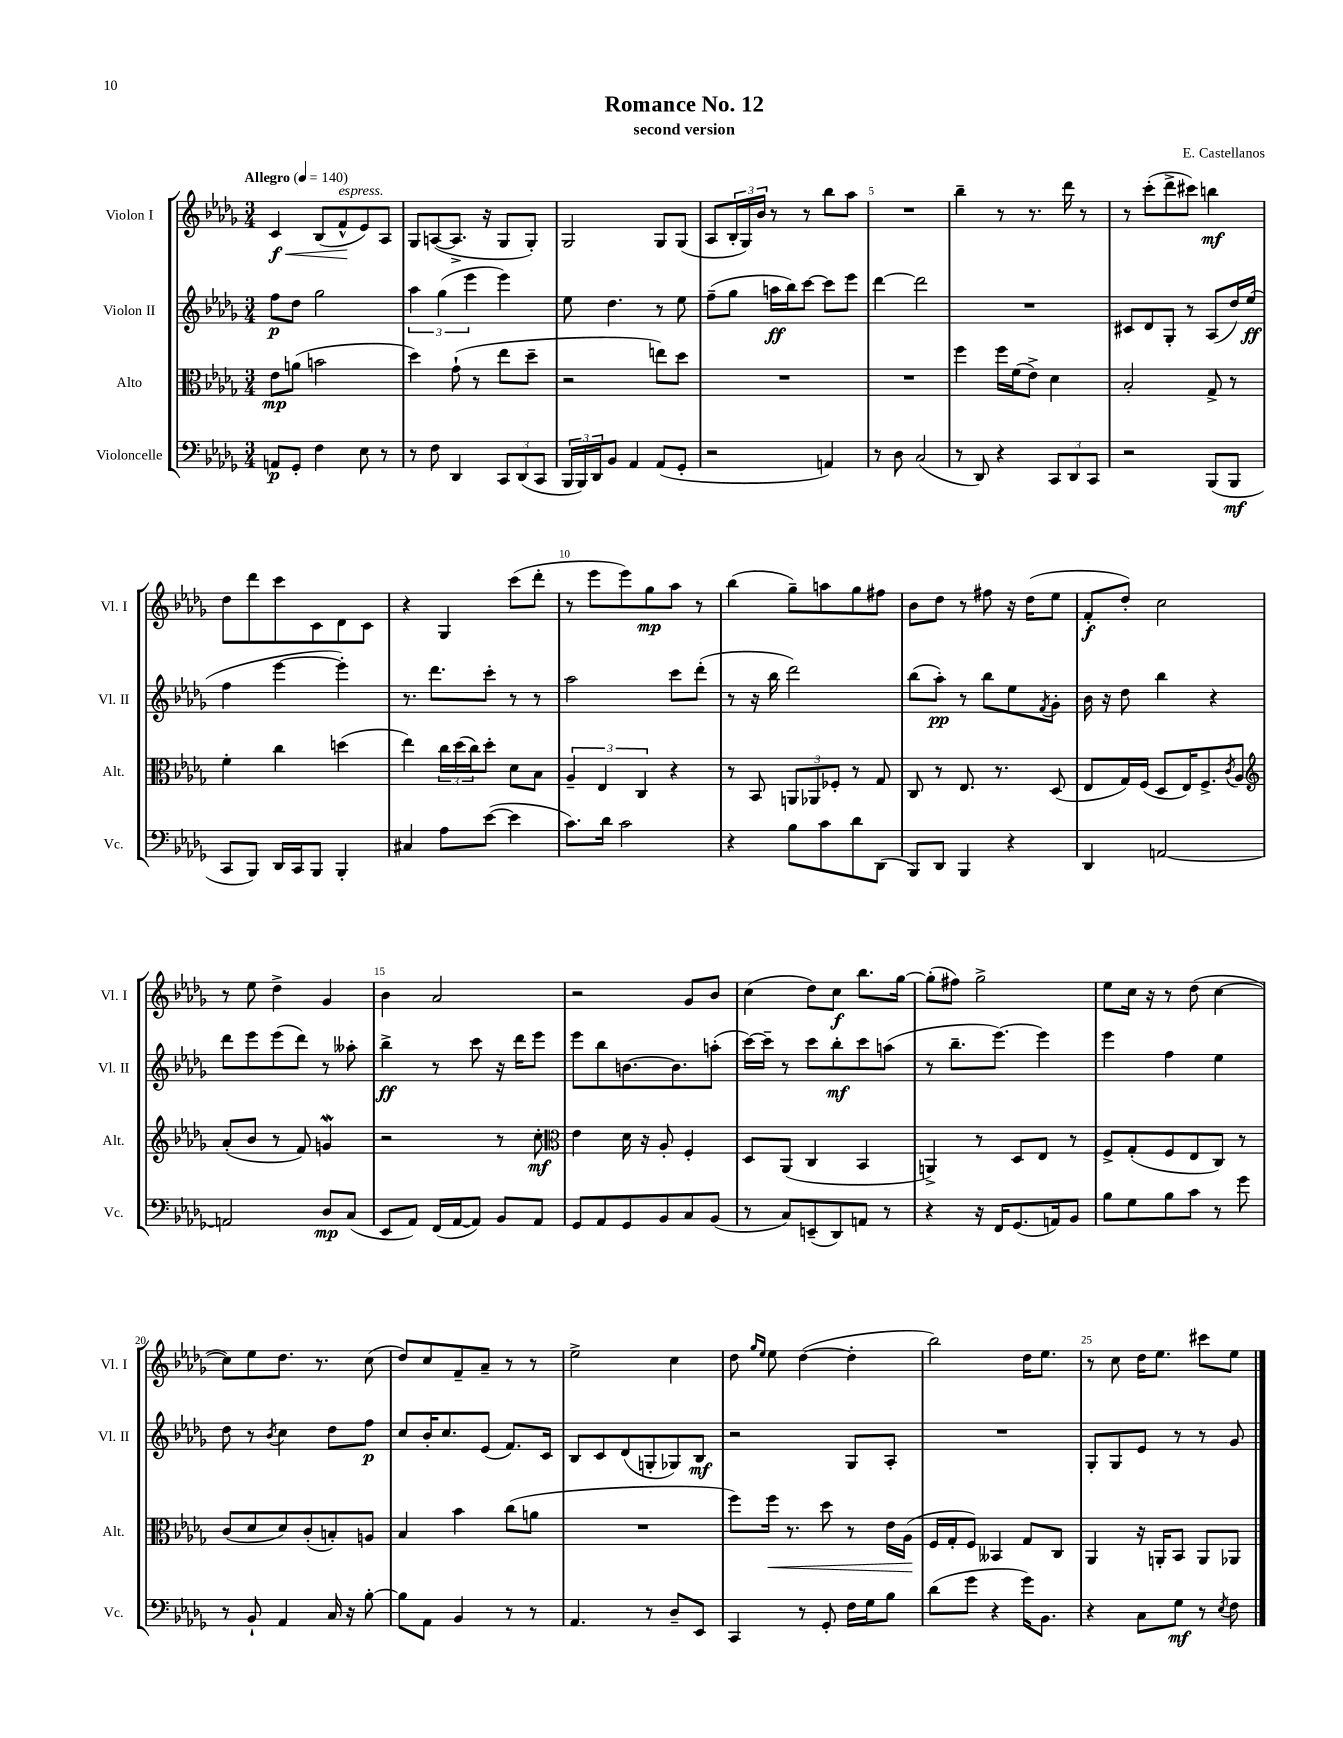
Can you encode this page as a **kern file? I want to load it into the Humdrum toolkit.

**kern	**dynam	**kern	**dynam	**kern	**dynam	**kern	**dynam
*part4	*part4	*part3	*part3	*part2	*part2	*part1	*part1
*staff4	*staff4	*staff3	*staff3	*staff2	*staff2	*staff1	*staff1
*I"Violoncelle	*	*I"Alto	*	*I"Violon II	*	*I"Violon I	*
*I'Vc.	*	*I'Alt.	*	*I'Vl. II	*	*I'Vl. I	*
*clefF4	*	*clefC3	*	*clefG2	*	*clefG2	*
*k[b-e-a-d-g-]	*	*k[b-e-a-d-g-]	*	*k[b-e-a-d-g-]	*	*k[b-e-a-d-g-]	*
*M3/4	*	*M3/4	*	*M3/4	*	*M3/4	*
*MM140	*	*MM140	*	*MM140	*	*MM140	*
=1	=1	=1	=1	=1	=1	=1	=1
!	!	!	!	!	!	!LO:TX:a:B:t=Allegro	!
!	!	!	!	!	!	!	!LO:HP:b
8AAn/L	p	8e-\L	mp	8ff\L	p	4c/	< f
8GG-'/J	.	(8an\J	.	8dd-\J	.	.	.
4F\	.	2bn\	.	2gg-\	.	(8B-/L	.
!	!	!	!	!	!	!LO:TX:a:i:t=espress.	!
.	.	.	.	.	.	8f^^/	.
8E-\	.	.	.	.	.	8e-/)	[
8r	.	.	.	.	.	8A-/J	.
=2	=2	=2	=2	=2	=2	=2	=2
8r	.	4dd-\)	.	6aa-\	.	8G-/L	.
8F\	.	.	.	.	.	([8An/	.
.	.	.	.	(6gg-\	.	.	.
4DD-/	.	(8g-`\	.	.	.	8.A^/J]	.
.	.	.	.	6eee-\	.	.	.
.	.	8r	.	.	.	.	.
.	.	.	.	.	.	16r	.
12CC/L	.	8ee-\L	.	4eee-\)	.	8G-/L	.
(12DD-/	.	.	.	.	.	.	.
.	.	8dd-~\J	.	.	.	8G-'/J)	.
12CC/J	.	.	.	.	.	.	.
=3	=3	=3	=3	=3	=3	=3	=3
24BBB-/LL	.	2r	.	8ee-\	.	2G-/	.
24BBB-/)	.	.	.	.	.	.	.
24DD-/J	.	.	.	.	.	.	.
8BB-/J	.	.	.	4.dd-\	.	.	.
4AA-/	.	.	.	.	.	.	.
(8AA-/L	.	8een\L)	.	8r	.	8G-/L	.
8GG-'/J	.	8dd-\J	.	8ee-\	.	(8G-/J	.
=4	=4	=4	=4	=4	=4	=4	=4
2r	.	2.r	.	(8ff~\L	.	8A-/L	.
.	.	.	.	8gg-\J	.	24B-'/L	.
.	.	.	.	.	.	24G-/)	.
.	.	.	.	.	.	24b-/JJ	.
.	.	.	.	16aan\LL	ff	8r	.
.	.	.	.	16bb-\J)	.	.	.
.	.	.	.	[8ccc\J	.	8r	.
4AAn/)	.	.	.	8ccc\L]	.	8bb-\L	.
.	.	.	.	8eee-\J	.	8aa-\J	.
=5	=5	=5	=5	=5	=5	=5	=5
8r	.	2.r	.	[4ddd-\	.	2.r	.
8D-\	.	.	.	.	.	.	.
(2C/	.	.	.	2ddd-\]	.	.	.
=6	=6	=6	=6	=6	=6	=6	=6
8r	.	4ff\	.	2.r	.	4bb-~\	.
8DD-/)	.	.	.	.	.	.	.
4r	.	16ff\LL	.	.	.	8r	.
.	.	(16f\J	.	.	.	.	.
.	.	8e-^\J)	.	.	.	8.r	.
12CC/L	.	4d-\	.	.	.	.	.
.	.	.	.	.	.	16ddd-\	.
12DD-/	.	.	.	.	.	.	.
.	.	.	.	.	.	8r	.
12CC/J	.	.	.	.	.	.	.
=7	=7	=7	=7	=7	=7	=7	=7
2r	.	2B-'/	.	8c#X/L	.	8r	.
.	.	.	.	8d-/	.	(8ccc'\L	.
.	.	.	.	8G-'/J	.	8ddd-^\	.
.	.	.	.	8r	.	8ccc#X\J)	.
(8BBB-/L	.	8G-^/	.	(8A-/L	.	4bbn\	mf
8BBB-/J	mf	8r	.	16dd-/L)	.	.	.
.	.	.	.	(16ee-/JJ	ff	.	.
!!LO:LB:g=z
=8	=8	=8	=8	=8	=8	=8	=8
8CC/L	.	4f'\	.	4ff\	.	8dd-\L	.
8BBB-/J)	.	.	.	.	.	8ddd-\	.
16DD-/LL	.	4cc\	.	[4eee-\	.	8ccc\	.
16CC/J	.	.	.	.	.	.	.
8BBB-/J	.	.	.	.	.	8c\	.
4BBB-'/	.	(4ddn\	.	4eee-'\])	.	8d-\	.
.	.	.	.	.	.	8c\J	.
=9	=9	=9	=9	=9	=9	=9	=9
4C#X/	.	4ee-\)	.	8.r	.	4r	.
.	.	.	.	8.ddd-\L	.	.	.
8A-\L	.	24cc\LL	.	.	.	4G-/	.
.	.	(24dd-\	.	.	.	.	.
.	.	24cc\J)	.	.	.	.	.
([8e-\J	.	8dd-'\J	.	8ccc'\J	.	.	.
4e-\]	.	8d-\L	.	8r	.	(8ccc\L	.
.	.	8B-\J	.	8r	.	8ddd-'\J	.
=10	=10	=10	=10	=10	=10	=10	=10
8.c\L)	.	6A-~/	.	2aa-\	.	8r	.
.	.	.	.	.	.	8eee-\L	.
.	.	6E-/	.	.	.	.	.
16d-\Jk	.	.	.	.	.	.	.
2c\	.	.	.	.	.	8eee-\)	.
.	.	6C/	.	.	.	.	.
.	.	.	.	.	.	8gg-\	mp
.	.	4r	.	8ccc\L	.	8aa-\J	.
.	.	.	.	(8ddd-'\J	.	8r	.
=11	=11	=11	=11	=11	=11	=11	=11
4r	.	8r	.	8r	.	(4bb-\	.
.	.	8BB-/	.	16r	.	.	.
.	.	.	.	16bb-\	.	.	.
8B-\L	.	12AAn/L	.	2ddd-\)	.	8gg-~\L)	.
.	.	12AA-X/	.	.	.	.	.
8c\	.	.	.	.	.	8aan\	.
.	.	12F-X'/J	.	.	.	.	.
8d-\	.	8r	.	.	.	8gg-\	.
(8DD-\J	.	8G-/	.	.	.	8ff#X\J	.
=12	=12	=12	=12	=12	=12	=12	=12
8BBB-/L)	.	8C/	.	(8bb-\L	.	8b-\L	.
8DD-/J	.	8r	.	8aa-'\J)	pp	8dd-\J	.
4BBB-/	.	8.E-/	.	8r	.	8r	.
.	.	.	.	8bb-\L	.	8ff#X\	.
.	.	8.r	.	.	.	.	.
4r	.	.	.	8ee-\	.	16r	.
.	.	.	.	.	.	(16dd-\KL	.
.	.	.	.	8qf/	.	.	.
.	.	(8D-/	.	8g-'\J	.	8ee-\J	.
=13	=13	=13	=13	=13	=13	=13	=13
4DD-/	.	8E-/L	.	16b-\	.	8f'/L	f
.	.	.	.	16r	.	.	.
.	.	16G-/L)	.	8dd-\	.	8dd-'/J)	.
.	.	(16F/JJ	.	.	.	.	.
[2AAn/	.	8D-/L	.	4bb-\	.	2cc\	.
.	.	16E-/K)	.	.	.	.	.
.	.	8.F^/	.	.	.	.	.
.	.	.	.	4r	.	.	.
.	.	8qc/	.	.	.	.	.
.	.	8A-/J	.	.	.	.	.
!!LO:LB:g=z
=14	=14	=14	=14	=14	=14	=14	=14
*	*	*clefG2	*	*	*	*	*
2AAn/]	.	(8a-'/L	.	8ddd-\L	.	8r	.
.	.	8b-/J	.	8eee-\	.	8ee-\	.
.	.	8r	.	(8eee-\	.	4dd-^\	.
.	.	8f/)	.	8ddd-\J)	.	.	.
8D-/L	mp	4gnW/	.	8r	.	4g-/	.
(8C/J	.	.	.	8aa--X'\	.	.	.
=15	=15	=15	=15	=15	=15	=15	=15
8EE-/L	.	2r	.	4bb-^\	ff	4b-\	.
8AA-/J)	.	.	.	.	.	.	.
(16FF/LL	.	.	.	8r	.	2a-/	.
[16AA-/J	.	.	.	.	.	.	.
8AA-/J])	.	.	.	8ccc\	.	.	.
8BB-/L	.	8r	.	16r	.	.	.
.	.	.	.	16ddd-\KL	.	.	.
8AA-/J	.	8cc'\	mf	8eee-\J	.	.	.
=16	=16	=16	=16	=16	=16	=16	=16
*	*	*clefC3	*	*	*	*	*
8GG-/L	.	4e-\	.	8eee-\L	.	2r	.
8AA-/	.	.	.	8bb-\	.	.	.
8GG-/	.	16d-\	.	[8.bn\	.	.	.
.	.	16r	.	.	.	.	.
8BB-/	.	8A-'/	.	.	.	.	.
.	.	.	.	8.b\]	.	.	.
8C/	.	4F'/	.	.	.	8g-/L	.
(8BB-/J	.	.	.	(8aan'\J	.	8b-/J	.
=17	=17	=17	=17	=17	=17	=17	=17
8r	.	8D-/L	.	[16ccc\LL)	.	(4cc\	.
.	.	.	.	16ccc~\JJ]	.	.	.
8C/L)	.	(8AA-/J	.	8r	.	.	.
(8EEn~/	.	4C/	.	8ccc\L	.	8dd-\L)	.
8DD-/)	.	.	.	8bb-'\	mf	8cc\J	f
8AAn/J	.	4BB-/	.	8ccc\	.	8.bb-\L	.
8r	.	.	.	(8aan\J	.	.	.
.	.	.	.	.	.	[16gg-\Jk	.
=18	=18	=18	=18	=18	=18	=18	=18
4r	.	4AAn^/)	.	8r	.	(8gg-'\L]	.
.	.	.	.	8.bb-~\L	.	8ff#X\J)	.
16r	.	8r	.	.	.	2gg-^\	.
16FF/KL	.	.	.	[8.eee-\J)	.	.	.
(8.GG-/	.	8D-/L	.	.	.	.	.
.	.	8E-/J	.	4eee-\]	.	.	.
16AAn/k)	.	.	.	.	.	.	.
8BB-/J	.	8r	.	.	.	.	.
=19	=19	=19	=19	=19	=19	=19	=19
8B-\L	.	8F^/L	.	4eee-\	.	8ee-\L	.
8G-\	.	(8G-'/	.	.	.	16cc\Jk	.
.	.	.	.	.	.	16r	.
8B-\	.	8F/	.	4ff\	.	8r	.
8c\J	.	8E-/	.	.	.	(8dd-\	.
8r	.	8C/J)	.	4ee-\	.	[4cc\	.
8g-\	.	8r	.	.	.	.	.
!!LO:LB:g=z
=20	=20	=20	=20	=20	=20	=20	=20
8r	.	(8c/L	.	8dd-\	.	8cc\L])	.
8BB-`/	.	8d-/	.	8r	.	8ee-\	.
.	.	.	.	8qb-/	.	.	.
4AA-/	.	8d-/)	.	4cc\	.	8.dd-\J	.
.	.	(8c'/	.	.	.	.	.
.	.	.	.	.	.	8.r	.
16C/	.	8Bn'/)	.	8dd-\L	.	.	.
16r	.	.	.	.	.	.	.
[8B-'\	.	8An/J	.	8ff\J	p	(8cc\	.
=21	=21	=21	=21	=21	=21	=21	=21
8B-\L]	.	4B-/	.	8cc/L	.	8dd-/L)	.
8AA-\J	.	.	.	16b-'/K	.	8cc/	.
.	.	.	.	8.cc/	.	.	.
4BB-/	.	4b-\	.	.	.	8f~/	.
.	.	.	.	(8e-/J	.	8a-~/J	.
8r	.	(8cc\L	.	8.f/L)	.	8r	.
8r	.	8an\J	.	.	.	8r	.
.	.	.	.	16c/Jk	.	.	.
=22	=22	=22	=22	=22	=22	=22	=22
4.AA-/	.	2.r	.	8B-/L	.	2ee-^\	.
.	.	.	.	8c/	.	.	.
.	.	.	.	(8d-/	.	.	.
8r	.	.	.	8Gn'/	.	.	.
8D-~/L	.	.	.	8G-X/)	.	4cc\	.
8EE-/J	.	.	.	8B-/J	mf	.	.
=23	=23	=23	=23	=23	=23	=23	=23
4CC/	.	8ff\L)	.	2r	.	8dd-\	.
.	.	.	.	.	.	16qqgg-/LL	.
.	.	.	.	.	.	16qqee-/JJ	.
!	!	!	!LO:HP:b	!	!	!	!
.	.	16ff\Jk	<	.	.	8ee-\	.
.	.	8.r	.	.	.	.	.
8r	.	.	.	.	.	([4dd-\	.
8GG-'/	.	8dd-\	.	.	.	.	.
16F\LL	.	8r	.	8G-/L	.	4dd-'\]	.
16G-\J	.	.	.	.	.	.	.
8B-\J	.	16e-\LL	.	8A-'/J	.	.	.
.	.	(16A-\JJ	.	.	.	.	.
.	.	.	[	.	.	.	.
=24	=24	=24	=24	=24	=24	=24	=24
(8d-\L	.	16F/LL	.	2.r	.	2bb-\)	.
.	.	16G-'/J	.	.	.	.	.
8g-\J	.	8F/J)	.	.	.	.	.
4r	.	4BB--X/	.	.	.	.	.
16g-\KL)	.	8G-/L	.	.	.	16dd-\KL	.
8.BB-\J	.	.	.	.	.	8.ee-\J	.
.	.	8C/J	.	.	.	.	.
=25	=25	=25	=25	=25	=25	=25	=25
4r	.	4AA-/	.	8G-'/L	.	8r	.
.	.	.	.	8G-/	.	8cc\	.
8C\L	.	16r	.	8e-/J	.	16dd-\KL	.
.	.	16AAn'/KL	.	.	.	8.ee-\J	.
8G-\J	mf	8BB-/J	.	8r	.	.	.
8r	.	8AA/L	.	8r	.	8ccc#X\L	.
8qE-/	.	.	.	.	.	.	.
8F\	.	8AA-X/J	.	8g-/	.	8ee-\J	.
==	==	==	==	==	==	==	==
*-	*-	*-	*-	*-	*-	*-	*-
